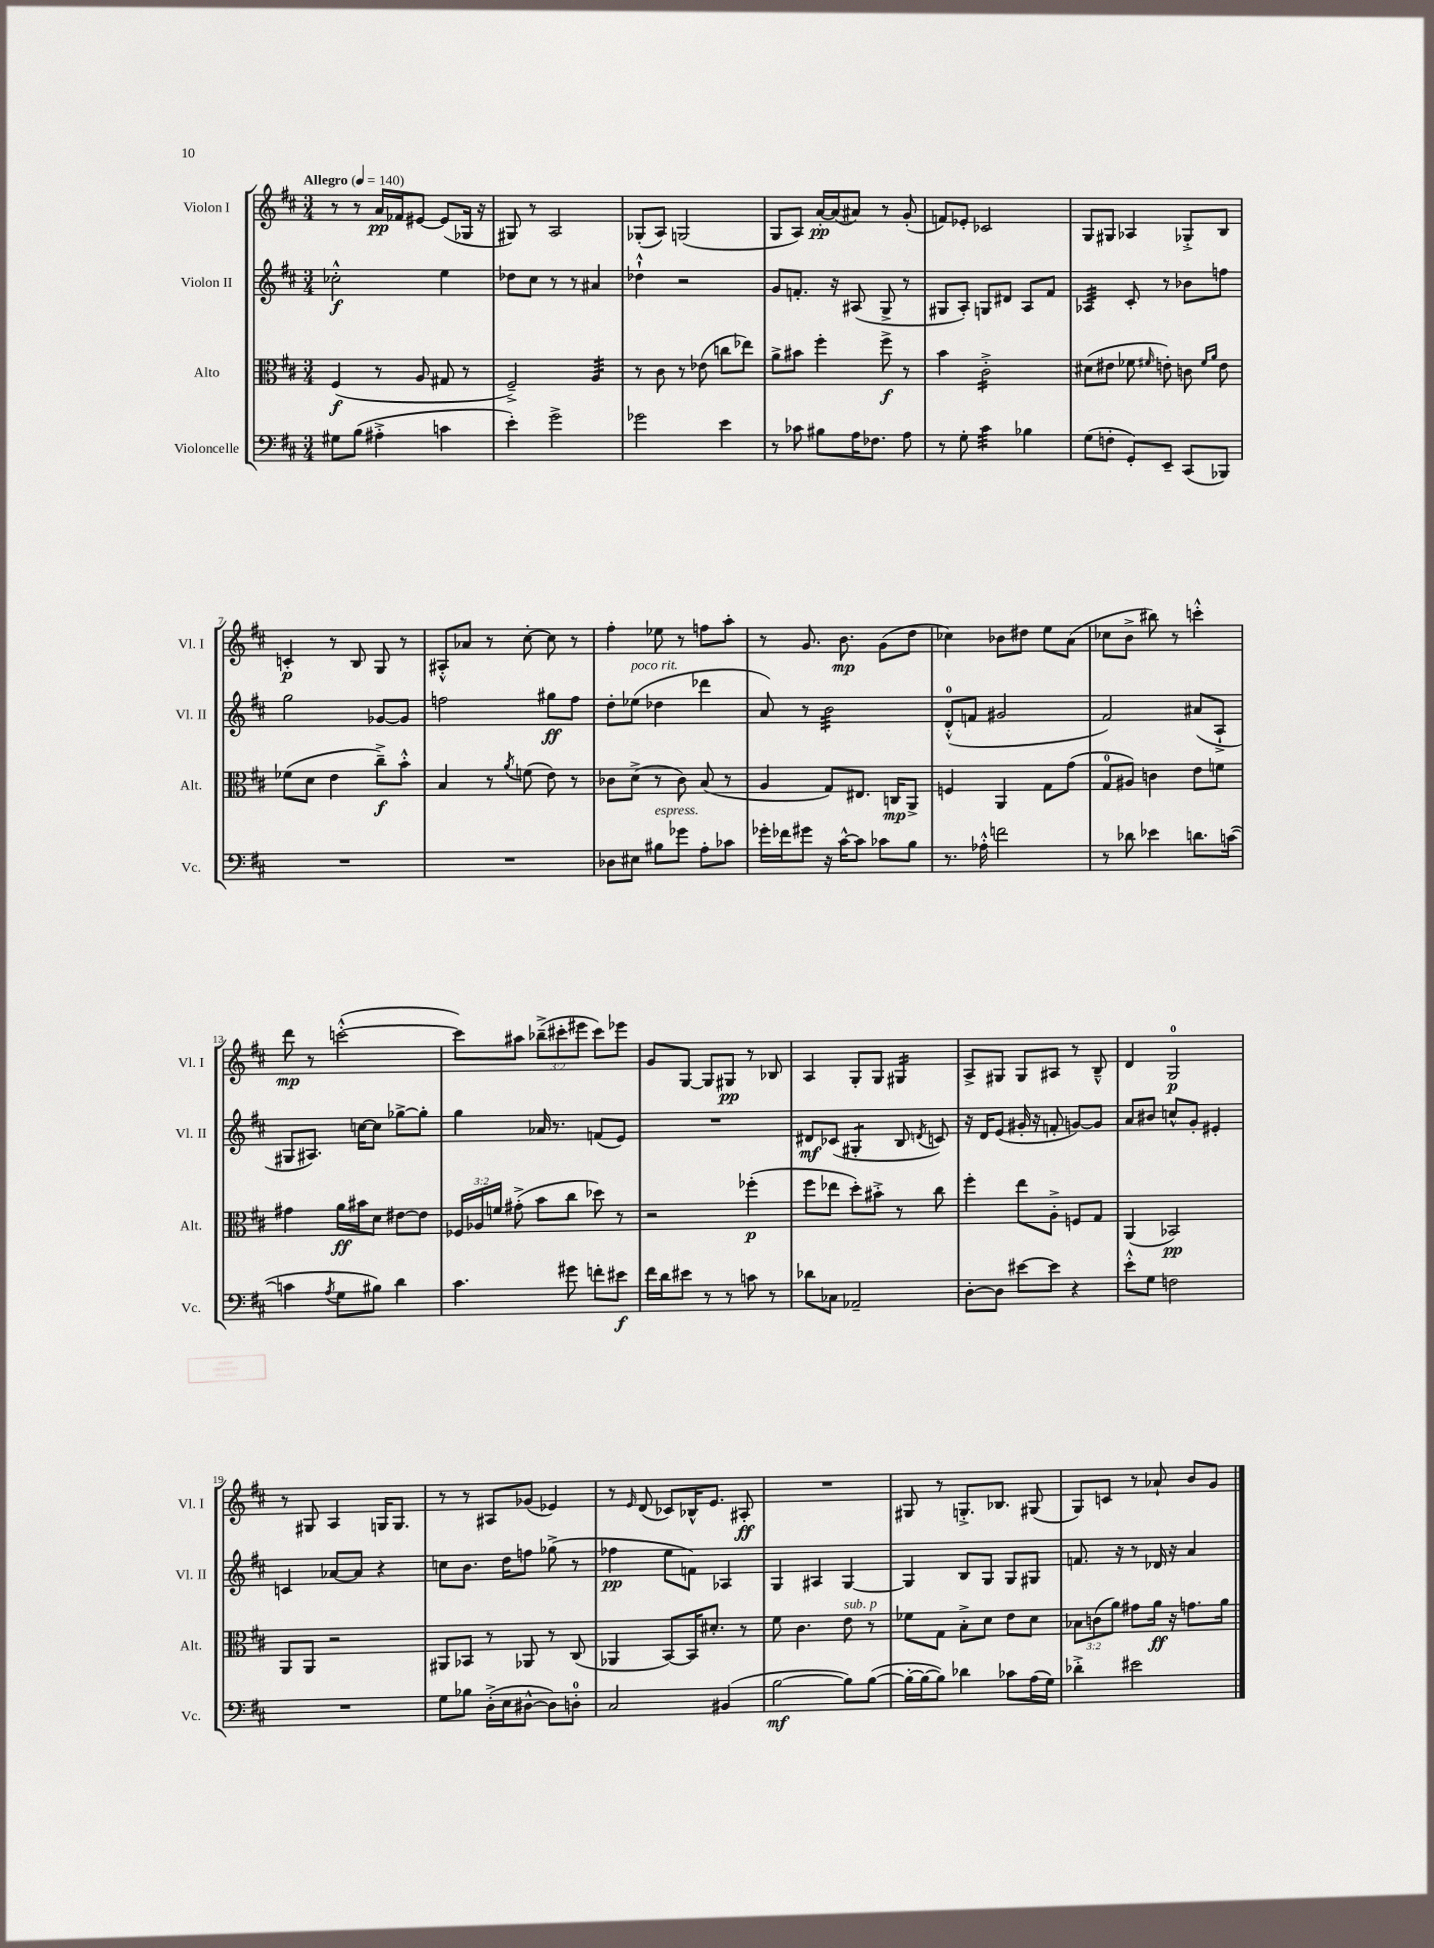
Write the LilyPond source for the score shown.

<<
\new StaffGroup <<
\new Staff = "s0" \with { instrumentName = "Violon I" shortInstrumentName = "Vl. I" } {
    \clef treble \key d \major \numericTimeSignature \time 3/4 \override Staff.TupletNumber.text = #tuplet-number::calc-fraction-text \tempo "Allegro" 4 = 140
    \autoBeamOff r8 r8 a'16[\pp fes'16 eis'8]~ eis'8[( ges16] r16 |
    gis8) r8 a2 |
    ges8[-.( a8]) g2( |
    g8[ a8]) a'16[~-.\pp a'16( ais'8]) r8 g'8-.( |
    f'8[) ees'8]-. ces'2 |
    g8[ gis8] aes4 ges8[-.-> b8] |
    c'4-.\p r8 b8 g8 r8 |
    ais8[-.-^ aes'8] r8 cis''8~-. cis''8 r8 |
    fis''4-. ees''8 r8 f''8[ a''8]-. |
    r8 g'8. b'8.\mp g'8[( d''8] |
    ces''4) bes'8[ dis''8] e''8[ a'8]( |
    ces''8[ b'8]-> bis''8) r8 c'''4-.-^ |
    d'''8\mp r8 c'''2~-.-^( |
    c'''8[) ais''8] \tuplet 3/2 { bes''8[--->( cis'''8-. eis'''8] } cis'''8[) ees'''8] |
    g'8[ g8]~ g8[ gis8]\pp r8 bes8 |
    a4 g8[-. g8] gis4:16 |
    a8[-> gis8] gis8[ ais8] r8 b8---^ |
    d'4 g2-0\p |
    r8 gis8 a4 g16[ g8.] |
    r8 r8 ais8[ ges'8]( ees'4) |
    r8 \grace { e'16 } d'8( ces'8[) bes16-^ e'8.] ais8-.\ff |
    R2. |
    gis8 r8 g8.[-.-> bes8.] gis8( |
    g8[) c'8] r8 aes'8-! b'8[ g'8] \bar "|." |
}
\new Staff = "s1" \with { instrumentName = "Violon II" shortInstrumentName = "Vl. II" } {
    \clef treble \key d \major \numericTimeSignature \time 3/4
    \autoBeamOff ces''2-.-^\f e''4 |
    des''8[ cis''8] r8 r8 ais'4 |
    des''4-!-^ r2 |
    g'8[ f'8.]-. r16 ais8( g8-> r8 |
    gis8[ a8]-.) g8[ dis'8] a8[ fis'8] |
    aes4:32 cis'8-. r8 bes'8[ f''8] |
    g''2 ges'8[~ ges'8] |
    f''2 gis''8[\ff f''8] |
    d''8[-. ees''8]^\markup { \italic "poco rit." }( des''4 des'''4 |
    a'8) r8 b'2:32 |
    d'8[-0-.-^( f'8] gis'2 |
    fis'2) ais'8[( a8]-!-> |
    gis8[ ais8.]) c''16[~ c''8] ges''8[~-> ges''8]-. |
    g''4 aes'16 r8. f'8[( e'8]) |
    R2. |
    dis'8[\mf ces'8]( gis4:8-. b8 \acciaccatura { d'8 } c'8) |
    r16 d'16[ e'8]( gis'16-. r16 f'8-. g'8[~) g'8] |
    a'8[ bis'8] c''8[-^ g'8]-. eis'4-. |
    c'4 aes'8[~ aes'8] r4 |
    c''8[ b'8.] d''16[ f''8] ges''8->( r8 |
    fes''4\pp e''8[ f'8]) aes4 |
    g4 ais4 g4~ |
    g4 b8[ g8] g8[ gis8] |
    f'8. r16 r8 des'16 r16 a'4 \bar "|." |
}
\new Staff = "s2" \with { instrumentName = "Alto" shortInstrumentName = "Alt." } {
    \clef alto \key d \major \numericTimeSignature \time 3/4 \override Staff.TupletNumber.text = #tuplet-number::calc-fraction-text
    \autoBeamOff fis4\f( r8 a8 gis8 r8 |
    fis2--->) a4:32 |
    r8 cis'8 r8 ees'8( c''8[ ees''8]) |
    a'8[-> bis'8] fis''4-. fis''8->\f r8 |
    b'4 cis'2:16-.-> |
    dis'8[( eis'8] fes'8 \grace { fis'16 } e'8-.) c'8 \grace { fis'16[ a'16] } e'8 |
    fes'8[( d'8] e'4 cis''8[--->\f) b'8]-.-^ |
    b4 r8 \acciaccatura { a'8 } f'8( e'8) r8 |
    ces'8[ d'8]->( r8 ces'8) b8( r8 |
    a4 g8[) eis8.] c16[\mp a,8]-> |
    f4 a,4 g8[ g'8]( |
    g8[-0 ais8]) c'4 e'8[ f'8] |
    gis'4 a'16[\ff bis'16 d'8] eis'8[~ eis'8] |
    \tuplet 3/2 { fes16[ aes16 f'16] } gis'8-.->( b'8[ cis''8] des''8) r8 |
    r2 fes''4-.\p( |
    fis''8[ ees''8] d''8[-.) bis'8]-.-> r8 cis''8 |
    fis''4-. e''8[ a8]-.-> f8[ g8] |
    a,4( bes,2\pp) |
    a,8[ a,8] r2 |
    ais,8[ bes,8] r8 aes,8 r8 cis8( |
    aes,4 b,8[~) b,16 dis'8.]-. r8 |
    fis'8 cis'4. e'8^\markup { \italic "sub. p" } r8 |
    fes'8[ g8] b8[-.-> d'8] e'8[ d'8] |
    \tuplet 3/2 { bes8[ c'8( a'8]) } gis'8[ a'16]\ff r16 g'8.[ a'16] \bar "|." |
}
\new Staff = "s3" \with { instrumentName = "Violoncelle" shortInstrumentName = "Vc." } {
    \clef bass \key d \major \numericTimeSignature \time 3/4
    \autoBeamOff gis8[ b8]( ais4-.-> c'4 |
    e'4-.) g'2-> |
    ges'2 e'4 |
    r8 ces'8 bis8[ a16 fes8.] a8 |
    r8 g8-. cis'4:32 bes4 |
    g8[( f8]-. g,8[-.) e,8]-- cis,8[( bes,,8]) |
    R2. |
    R2. |
    des8[ eis8] bis8[^\markup { \italic "espress." } ges'8] a8[-. ces'8] |
    ges'16[-. fes'16 gis'8] r16 cis'16[~-^ cis'8] ces'8[ b8] |
    r8. aes16-.-^ f'2 |
    r8 des'8 ees'4 d'8.[ c'16]~( |
    c'4 \acciaccatura { a8 } g8[ bis8]) d'4 |
    cis'4. gis'8 f'8[-. eis'8]\f |
    fis'16[ d'16 eis'8] r8 r8 c'8 r8 |
    des'8[ ces8] aes,2-- |
    d8[~-. d8] eis'8[~ eis'8] r4 |
    e'8[-.-^ g8] f2 |
    R2. |
    g8[ bes8] d16[-.->( e16 dis8]~-^ dis8[) d8]-0-. |
    cis2 bis,4( |
    b2~\mf b8[) b8]~( |
    b16[~-. b16~ b8]) des'4 ces'8[ a16( g16]) |
    des'4-.-> eis'2 \bar "|." |
}
>>
>>
